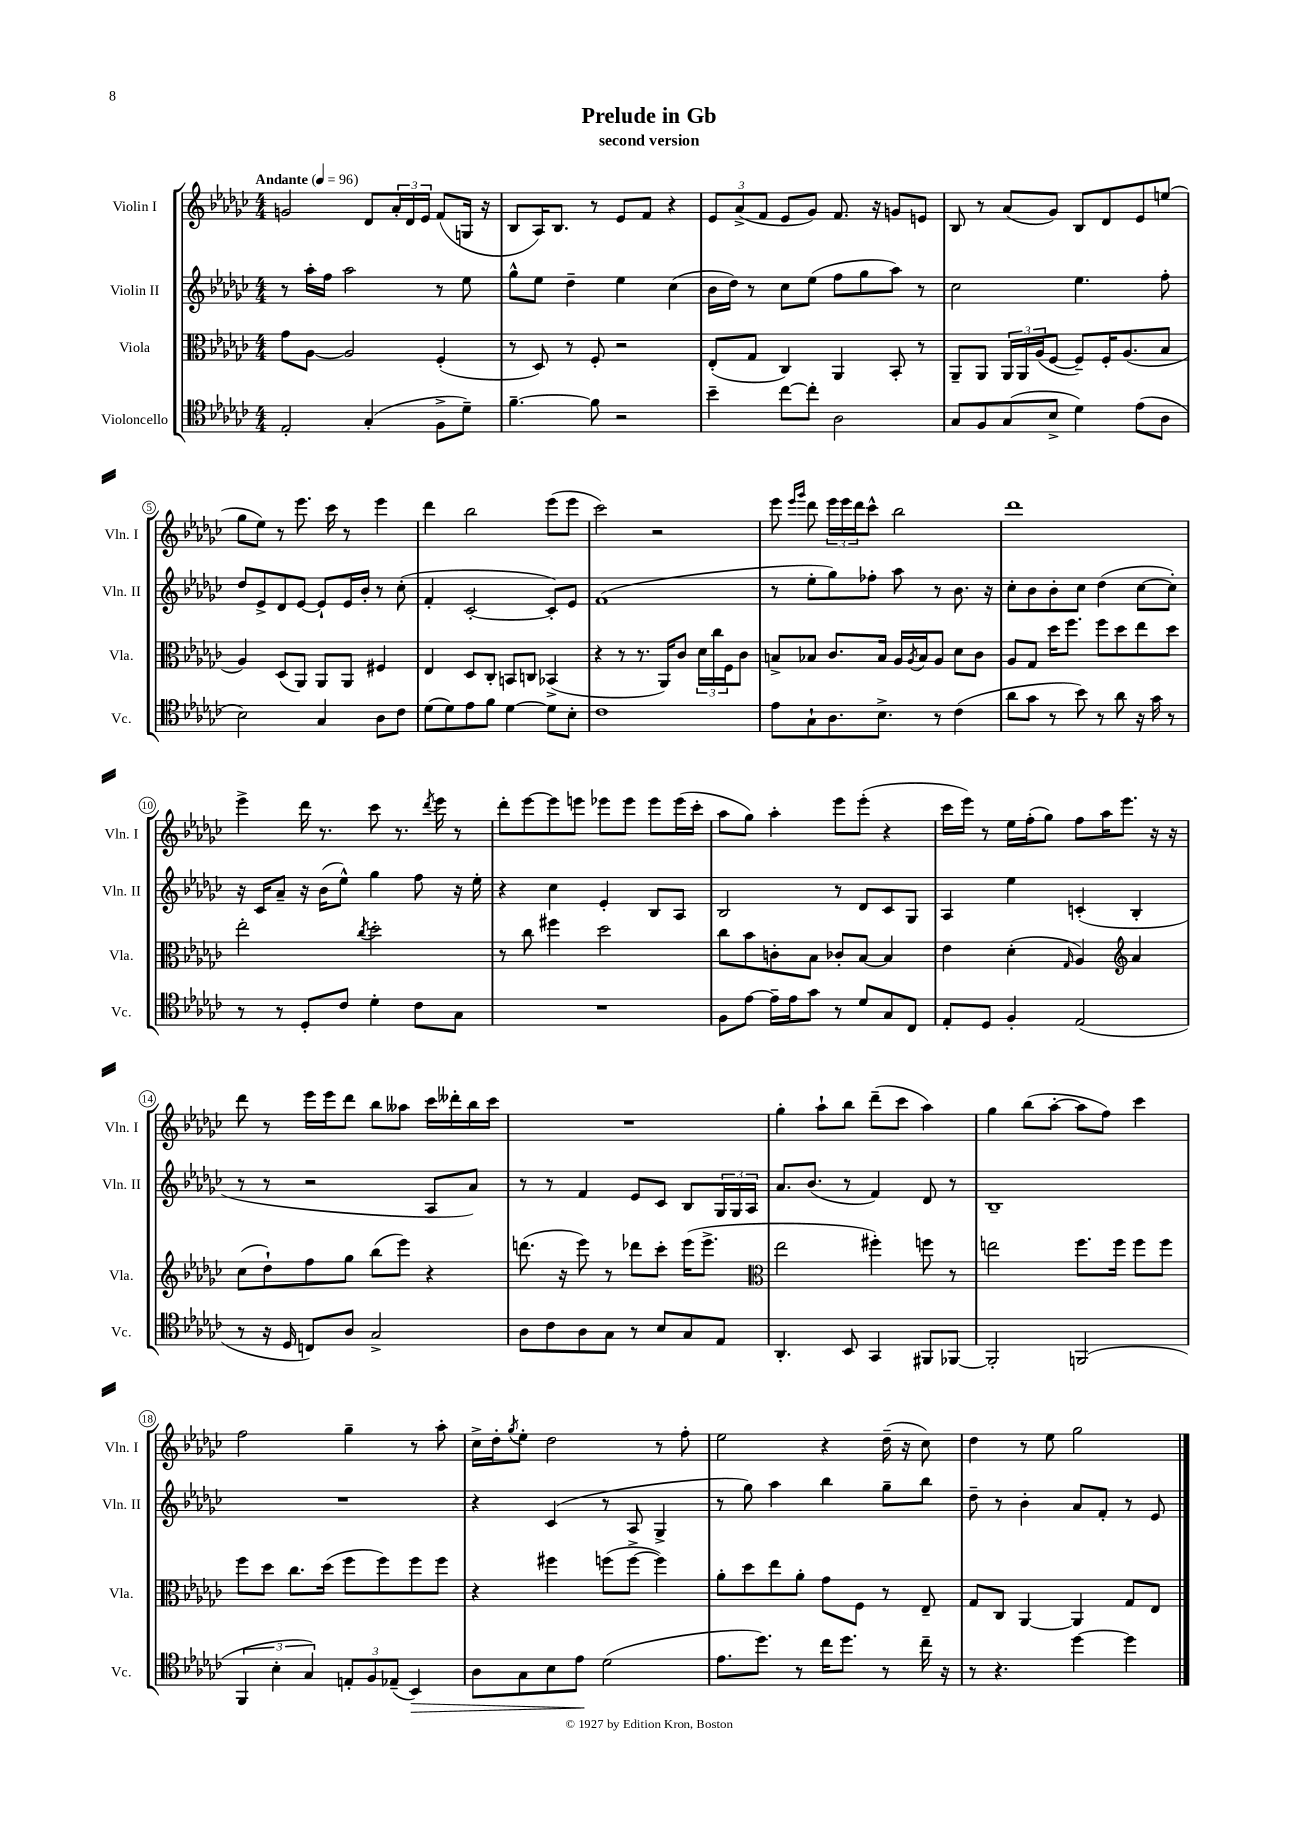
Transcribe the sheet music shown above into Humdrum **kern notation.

**kern	**dynam	**kern	**kern	**kern
*part4	*part4	*part3	*part2	*part1
*staff4	*staff4	*staff3	*staff2	*staff1
*I"Violoncello	*	*I"Viola	*I"Violin II	*I"Violin I
*I'Vc.	*	*I'Vla.	*I'Vln. II	*I'Vln. I
*clefC4	*	*clefC3	*clefG2	*clefG2
*k[b-e-a-d-g-c-]	*	*k[b-e-a-d-g-c-]	*k[b-e-a-d-g-c-]	*k[b-e-a-d-g-c-]
*M4/4	*	*M4/4	*M4/4	*M4/4
*MM96	*	*MM96	*MM96	*MM96
=1	=1	=1	=1	=1
!	!	!	!	!LO:TX:a:B:t=Andante
2E-'/	.	8g-\L	8r	2gn/
.	.	[8A-\J	16aa-'\LL	.
.	.	.	16ff\JJ	.
.	.	2A-/]	2aa-\	.
(4G-'/	.	.	.	8d-/L
.	.	.	.	24a-'/L
.	.	.	.	24d-/
.	.	.	.	24e-/JJ
8F^\L	.	(4F'/	8r	(8f/L
8d-~\J)	.	.	8ee-\	16Gn/Jk
.	.	.	.	16r
=2	=2	=2	=2	=2
[4.f~\	.	8r	8gg-^^\L	8B-/L
.	.	8D-/)	8ee-\J	16A-/K)
.	.	.	.	8.B-/J
.	.	8r	4dd-~\	.
8f\]	.	8F'/	.	8r
2r	.	2r	4ee-\	8e-/L
.	.	.	.	8f/J
.	.	.	(4cc-\	4r
=3	=3	=3	=3	=3
4b-~\	.	(8E-'/L	16b-\LL	12e-/L
.	.	.	16dd-\JJ)	.
.	.	.	.	(12a-^/
.	.	8G-/J	8r	.
.	.	.	.	12f/J
[8cc-\L	.	4C-/)	8cc-\L	8e-/L
8cc-'\J]	.	.	(8ee-\J	8g-/J)
2A-\	.	4AA-/	8ff\L	8.f/
.	.	.	8gg-\	.
.	.	.	.	16r
.	.	8BB-'/	8aa-\J)	8gn/L
.	.	8r	8r	8en/J
=4	=4	=4	=4	=4
8G-/L	.	8AA-~/L	2cc-\	8B-/
8F/	.	8AA-/J	.	8r
(8G-/	.	24AA-/LL	.	(8a-/L
.	.	24AA-/	.	.
.	.	(24A-/J	.	.
8B-^/J	.	[8F/J	.	8g-/J)
4d-\)	.	8F~/L])	4.ee-\	8B-/L
.	.	16F'/K	.	8d-/
.	.	(8.A-/	.	.
(8e-\L	.	.	.	8e-/
8A-\J	.	8B-/J	8ff'\	(8een/J
!!LO:LB:g=z
=5	=5	=5	=5	=5
2B-\)	.	4A-/)	8dd-/L	8gg-\L
.	.	.	8e-^/	8ee-\J)
.	.	(8D-/L	8d-/	8r
.	.	8AA-/J)	[8e-/J	8.eee-\
4G-/	.	8AA-/L	8e-`/L]	.
.	.	.	.	16ccc-\
.	.	8AA-/J	16e-/L	8r
.	.	.	16b-'/JJ	.
8A-\L	.	4F#X/	8r	4eee-\
8c-\J	.	.	(8cc-'\	.
=6	=6	=6	=6	=6
(8d-\L	.	4E-/	4f'/	4ddd-\
8d-\)	.	.	.	.
8e-\	.	8D-/L	[2c-'/	2bb-\
8f\J	.	8C-'/J	.	.
[4d-\	.	8BBn/L	.	.
.	.	8Cn/J	.	.
8d-\L]	.	(4BB-X^/	8c-'/L])	(8eee-\L
8B-'\J	.	.	8e-/J	8eee-\J
=7	=7	=7	=7	=7
1c-	.	4r	(1f	2ccc-\)
.	.	8r	.	.
.	.	8.r	.	.
.	.	.	.	2r
.	.	16AA-/KL)	.	.
.	.	8c-/J	.	.
.	.	24d-\LL	.	.
.	.	24cc-\	.	.
.	.	24F\J	.	.
.	.	8c-\J	.	.
=8	=8	=8	=8	=8
8e-\L	.	8Bn^/L	8r	8eee-\
.	.	.	.	16qqeee-/LL
.	.	.	.	16qqggg-/JJ
8G-`\	.	8B-X/J	8ee-'\L	8ddd-\
8.A-\	.	8.c-/L	8gg-\)	24eee-\LL
.	.	.	.	24eee-\
.	.	.	.	24ddd-\J
.	.	.	8ff-X'\J	8ccc-^^\J
8.B-^\J	.	16B-/Jk	.	.
.	.	16A-/LL	8aa-\	2bb-\
.	.	8qA-/	.	.
.	.	16B-/J	.	.
8r	.	8A-/J	8r	.
(4c-\	.	8d-\L	8.b-\	.
.	.	8c-\J	.	.
.	.	.	16r	.
=9	=9	=9	=9	=9
8a-\L	.	8A-/L	8cc-'\L	1ddd-
8g-\J	.	8G-/J	8b-\	.
8r	.	16dd-\KL	8b-'\	.
.	.	8.ff\J	.	.
8b-\)	.	.	8cc-\J	.
8r	.	8ff\L	(4dd-\	.
8a-\	.	8dd-\	.	.
16r	.	8ee-\	[8cc-\L	.
16g-\	.	.	.	.
8r	.	8dd-\J	8cc-'\J])	.
!!LO:LB:g=z
=10	=10	=10	=10	=10
8r	.	2ee-'\	16r	4eee-^\
.	.	.	16c-/KL	.
8r	.	.	8a-~/J	.
8D-'/L	.	.	16r	16ddd-\
.	.	.	(16b-\KL	8.r
8c-/J	.	.	8ee-^^\J)	.
.	.	8qcc-/	.	.
4d-'\	.	2dd-'\	4gg-\	8ccc-\
.	.	.	.	8.r
8c-\L	.	.	8ff\	.
.	.	.	.	8qddd-/
.	.	.	.	16eee-\
8G-\J	.	.	16r	8r
.	.	.	16ee-'\	.
=11	=11	=11	=11	=11
1r	.	8r	4r	8ddd-'\L
.	.	8cc-\	.	[8eee-\
.	.	4ff#X\	4cc-\	8eee-\]
.	.	.	.	8eeen\J
.	.	2dd-\	4e-'/	8eee-X\L
.	.	.	.	8eee-\J
.	.	.	8B-/L	8eee-\L
.	.	.	8A-/J	(16eee-\L
.	.	.	.	16ccc-'\JJ
=12	=12	=12	=12	=12
8F\L	.	8cc-\L	2B-/	8aa-\L
[8e-\J	.	8b-\	.	8gg-\J)
16e-~\LL]	.	8cn'\	.	4aa-'\
16e-\J	.	.	.	.
8g-\J	.	8B-\J	.	.
8r	.	8c-X'/L	8r	8eee-\L
8d-/L	.	[8B-/J	8d-/L	(8eee-'\J
8G-/	.	4B-/]	8c-/	4r
8C-/J	.	.	8G-/J	.
=13	=13	=13	=13	=13
8E-'/L	.	4e-\	4A-/	16ccc-\LL
.	.	.	.	16eee-\JJ)
8D-/J	.	.	.	8r
4F'/	.	(4d-'\	4ee-\	16ee-\LL
.	.	.	.	(16ff'\J
.	.	.	.	8gg-\J)
.	.	16qqG-/	.	.
(2E-/	.	4A-/)	(4cn'/	8ff\L
.	.	.	.	16aa-\K
.	.	.	.	8.eee-\J
*	*	*clefG2	*	*
.	.	4a-/	4B-'/	.
.	.	.	.	16r
.	.	.	.	16r
!!LO:LB:g=z
=14	=14	=14	=14	=14
8r	.	(8cc-\L	8r	8ddd-\
16r	.	8dd-`\)	8r	8r
16D-/	.	.	.	.
8Cn/L)	.	8ff\	2r	16eee-\LL
.	.	.	.	16eee-\J
8A-/J	.	8gg-\J	.	8ddd-\J
2G-^/	.	(8bb-\L	.	8bb-\L
.	.	8eee-\J)	.	8aa--X\J
.	.	4r	8A-/L	16ccc-\LL
.	.	.	.	16ddd--X'\
.	.	.	8a-/J)	16bb-\
.	.	.	.	16ccc-\JJ
=15	=15	=15	=15	=15
8A-\L	.	(8.dddn\	8r	1r
8c-\	.	.	8r	.
.	.	16r	.	.
8A-\	.	8eee-\)	4f/	.
8G-\J	.	8r	.	.
8r	.	8ddd-X\L	8e-/L	.
8B-/L	.	8ccc-'\J	8c-/J	.
8G-/	.	(16eee-\KL	8B-/L	.
.	.	8.eee-^\J	.	.
8E-/J	.	.	24G-/L	.
.	.	.	24G-/	.
.	.	.	24A-/JJ	.
=16	=16	=16	=16	=16
*	*	*clefC3	*	*
4.AA-'/	.	2ee-\	8.a-/L	4gg-'\
.	.	.	(8.b-/J	.
.	.	.	.	8aa-`\L
8BB-/	.	.	8r	8bb-\J
4GG-/	.	4ff#X'\)	4f/)	(8ddd-~\L
.	.	.	.	8ccc-\J
8FF#X/L	.	8ffn\	8d-/	4aa-\)
[8FF-X/J	.	8r	8r	.
=17	=17	=17	=17	=17
2FF-'/]	.	2een\	1B-~	4gg-\
.	.	.	.	(8bb-\L
.	.	.	.	[8aa-'\J
(2FFn/	.	8.ff\L	.	8aa-\L]
.	.	.	.	8ff\J)
.	.	16ff\Jk	.	.
.	.	8ff\L	.	4ccc-\
.	.	8ff\J	.	.
!!LO:LB:g=z
=18	=18	=18	=18	=18
6FF/	.	8ff\L	1r	2ff\
.	.	8dd-\J	.	.
6B-'\	.	.	.	.
.	.	8.cc-\L	.	.
6G-/)	.	.	.	.
.	.	(16dd-\Jk	.	.
12En'/L	.	8ff\L	.	4gg-~\
12F/	.	.	.	.
.	.	8ff\)	.	.
(12E-X~/J	.	.	.	.
!	!LO:HP:b	!	!	!
4BB-/)	>	8ff\	.	8r
.	.	8ff\J	.	8aa-'\
=19	=19	=19	=19	=19
8A-\L	.	4r	4r	16cc-^\LL
.	.	.	.	16dd-'\J
.	.	.	.	8qgg-/
8G-\	.	.	.	8ee-'\J
8B-\	.	4ff#X\	(4c-/	2dd-\
8e-\J	.	.	.	.
(2d-\	]	(8ffn\L	8r	.
.	.	[8ff^\J	8A-/	.
.	.	4ff\])	4G-^/	8r
.	.	.	.	8ff'\
=20	=20	=20	=20	=20
8.e-\L	.	8a-'\L	8r	2ee-\
.	.	8dd-\	8gg-\)	.
8.dd-\J)	.	.	.	.
.	.	8ee-\	4aa-\	.
8r	.	8a-'\J	.	.
16cc-\KL	.	8g-\L	4bb-\	4r
8.dd-\J	.	.	.	.
.	.	8F\J	.	.
8r	.	8r	8gg-~\L	(16dd-~\
.	.	.	.	16r
16cc-~\	.	8E-~/	8bb-\J	8cc-\)
16r	.	.	.	.
=21	=21	=21	=21	=21
8r	.	8G-/L	8dd-~\	4dd-\
4.r	.	8C-/J	8r	.
.	.	[4AA-/	4b-'\	8r
.	.	.	.	8ee-\
[4dd-\	.	4AA-/]	8a-/L	2gg-\
.	.	.	8f'/J	.
4dd-\]	.	8G-/L	8r	.
.	.	8E-/J	8e-/	.
==	==	==	==	==
*-	*-	*-	*-	*-
